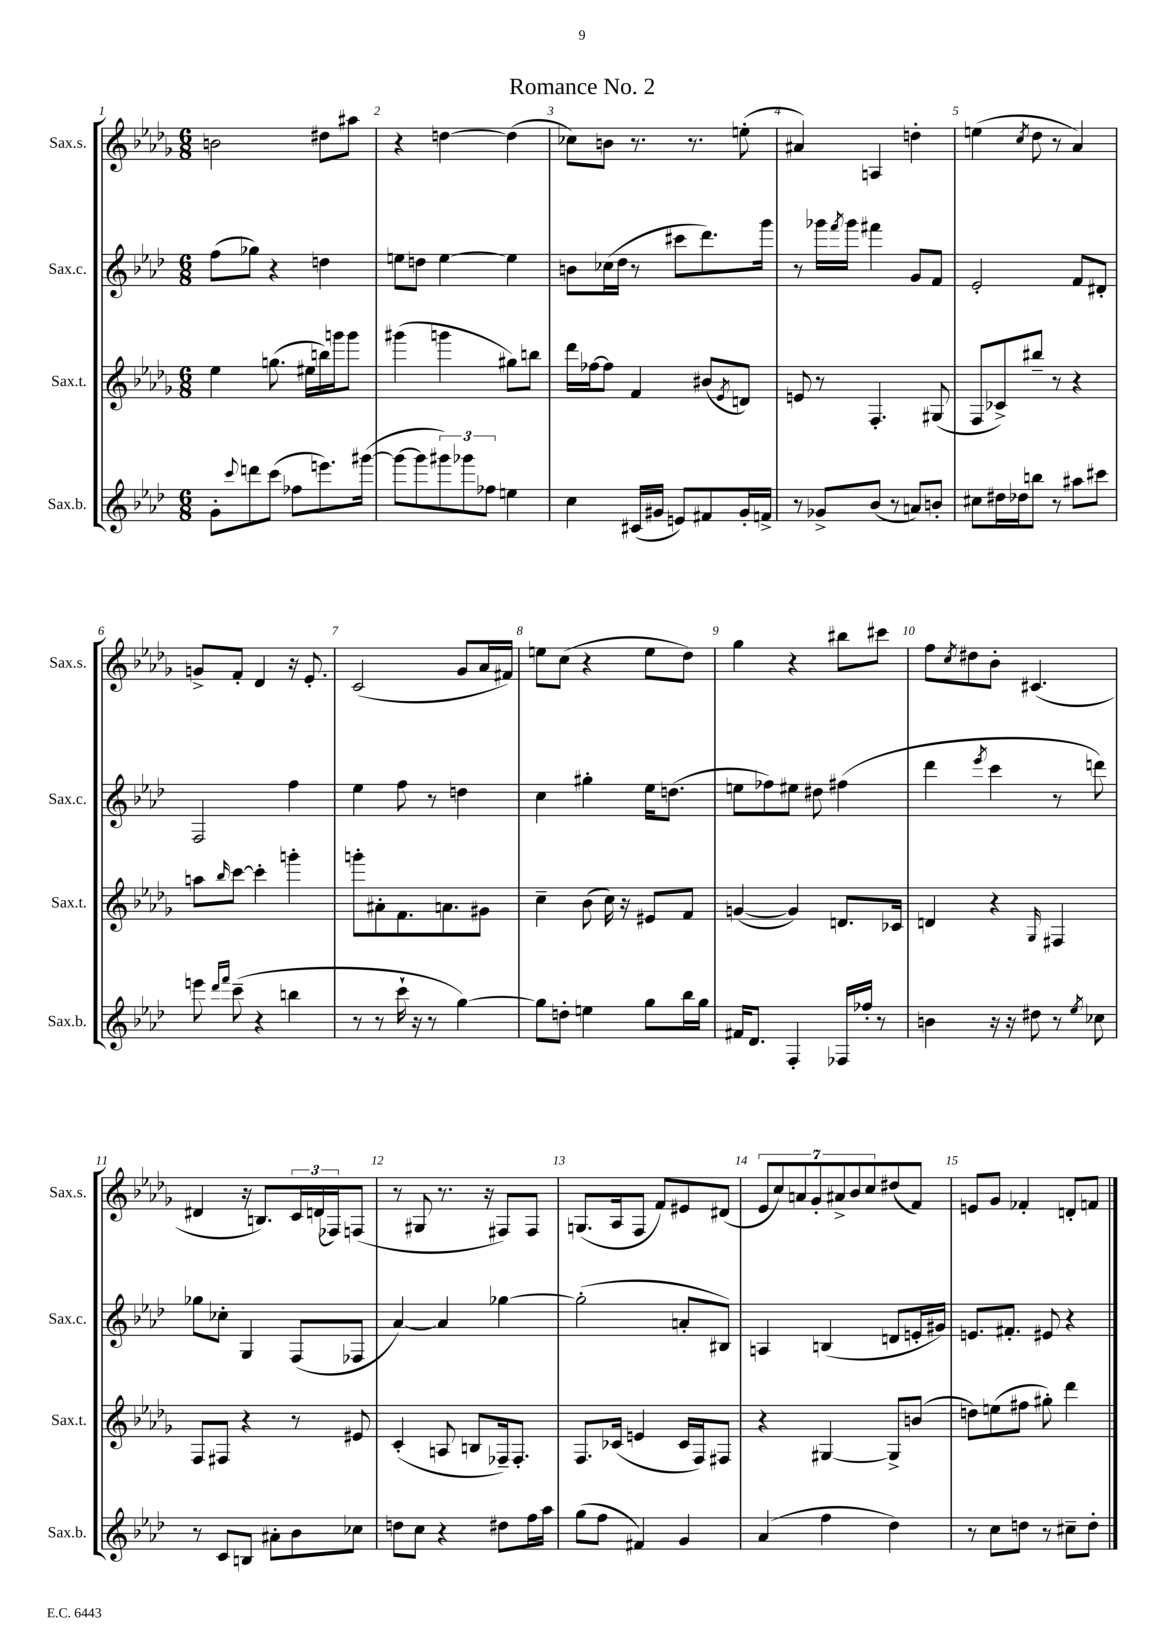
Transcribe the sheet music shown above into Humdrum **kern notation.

**kern	**kern	**kern	**kern
*staff4	*staff3	*staff2	*staff1
*clefG2	*clefG2	*clefG2	*clefG2
*k[b-e-a-d-]	*k[b-e-a-d-g-]	*k[b-e-a-d-]	*k[b-e-a-d-g-]
*M6/8	*M6/8	*M6/8	*M6/8
8g'	4ee-	(8ff	2b
8qqccc	.	.	.
8ddd	.	8gg-)	.
(8ccc	(8.gg	4r	.
8ff-	.	.	.
.	16ee#	.	.
8.eee)	16bb)	4dd	8dd#
.	16ggg	.	.
.	8ggg	.	8aa#
([16ggg#	.	.	.
=	=	=	=
8ggg#_	(4ggg#	8ee	4r
8ggg#]	.	8dd	.
12ggg#)	4ggg	[4ee	[4dd
12ggg-	.	.	.
12ff-	.	.	.
4ee	8gg#)	4ee]	(4dd]
.	8bb	.	.
=	=	=	=
4cc	16ddd-	8b	8cc-)
.	[16ff-	.	.
.	8ff-]	(16cc-	8b
.	.	16dd-	.
(16c#	4f	8r	8.r
16g#	.	.	.
8e)	.	8ccc#	.
.	.	.	8.r
8f#	(8b#	8.ddd-)	.
.	8qe-	.	.
16g#'	8d)	.	(8ee'
16f^	.	16ggg	.
=	=	=	=
8r	8e	8r	4a#)
8g-^	8r	16ggg-	.
.	.	8qfff	.
.	.	16ggg-	.
(8b-	4.F'	4fff#	4A
8r	.	.	.
8a)	.	8g	4dd'
8b'	(8G#	8f	.
=	=	=	=
8cc#	8F	2e-'	(4ee
16dd#	8c-^)	.	.
16dd-	.	.	.
.	.	.	8qcc
8bb	8bb#~	.	8dd-
8r	8r	.	8r
8aa#	4r	8f	4a-)
8ccc#	.	8d#'	.
=	=	=	=
8eee	8aa	2F	8g^
16qqddd-	.	.	.
16qqfff	16qqbb-	.	.
(8ccc~	[8ccc	.	8f'
4r	4ccc']	.	4d-
4bb	4ggg'	4ff	16r
.	.	.	8.e-'
=	=	=	=
8r	8ggg'	4ee-	(2c
8r	8a#'	.	.
16ccc`	8.f	8ff	.
16r	.	.	.
8r	.	8r	.
.	8.a	.	.
[4gg)	.	4dd	8g-
.	8g#	.	16a-
.	.	.	16f#)
=	=	=	=
8gg]	4cc~	4cc	8ee
8dd'	.	.	(8cc
4ee	(8b-	4gg#'	4r
.	16cc)	.	.
.	16r	.	.
8gg	8e#	16ee-	8ee
.	.	(8.dd	.
16bb-	8f	.	8dd-)
16gg	.	.	.
=	=	=	=
16f#	([4g	8ee	4gg-
8.d-	.	.	.
.	.	8ff-)	.
4F'	4g])	8ee#	4r
.	.	8dd#	.
16F-	8.d	(4ff#	8bb#
16ff-'	.	.	.
8r	.	.	8ccc#
.	16c-	.	.
=	=	=	=
4b	4d	4ddd-	8ff
.	.	.	8qcc
.	.	.	8dd#
.	.	8qeee-	.
16r	4r	4ccc	8b-'
16r	.	.	.
8dd#	.	.	(4.c#
.	16qqG-	.	.
8r	4F#	8r	.
8qee-	.	.	.
8cc-	.	8ddd)	.
=	=	=	=
8r	8F	8gg-	4d#
8c	8F#	8cc-'	.
8B	4r	4G	16r
.	.	.	8.B)
8a#'	.	.	.
8b-	8r	(8F	24c
.	.	.	(24d
.	.	.	24F-)
8cc-	8e#	8F-	(8F
=	=	=	=
8dd	(4c'	[4a-)	8r
8cc	.	.	8G#
4r	8A	4a-]	8.r
.	8B	.	.
.	.	.	16r
8dd#	16F-~)	[4gg-	8F#)
.	8.F-'	.	.
16ff	.	.	8F#
16aa-	.	.	.
=	=	=	=
(8gg	8.F	(2gg-']	(8.G
8ff	.	.	.
.	(16c-	.	16A-
4f#)	4e	.	8F
.	.	.	8f)
4g	16c-	8a'	8e#
.	16F)	.	.
.	8F#	8B#)	(8d#
=	=	=	=
(4a-	4r	4A	14e-
.	.	.	14cc)
.	.	.	14a
.	.	.	14g-'
4ff	[4G#	(4B	.
.	.	.	14a#^
.	.	.	14b-
.	.	.	14cc
4dd-)	8G#^]	8d	(8dd#
.	(8b	16e'	8f)
.	.	16g#)	.
=	=	=	=
8r	8dd)	8.e	8e
8cc	(8ee	.	8g-
.	.	8.f#'	.
8dd	8ff#	.	4f-'
8r	8gg#')	8e#	.
8cc#~	4ddd-	4r	8d'
8dd'	.	.	8f
==	==	==	==
*-	*-	*-	*-
